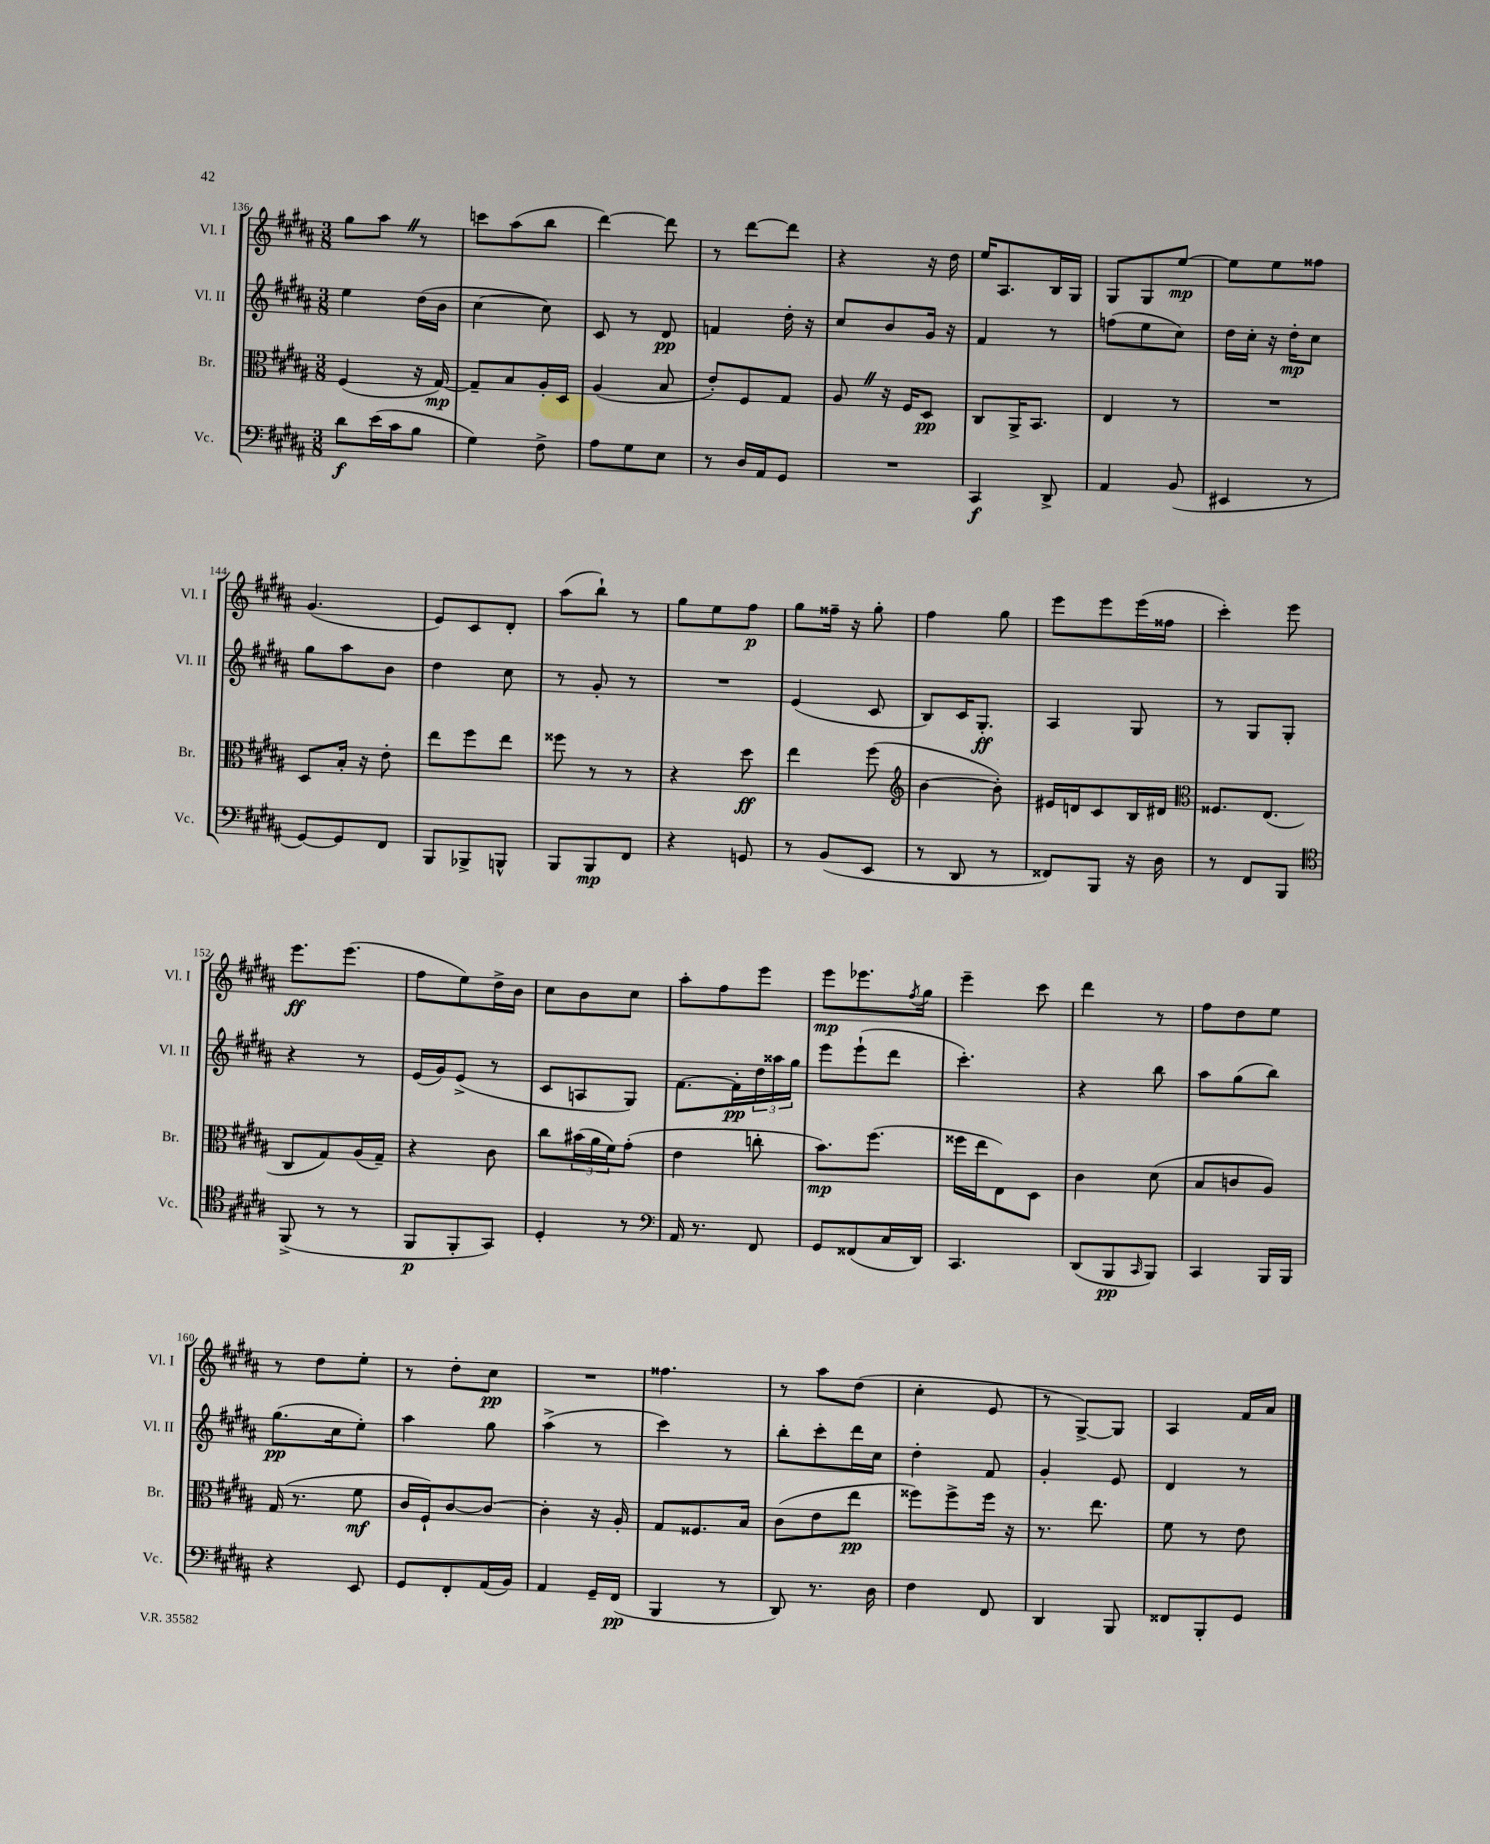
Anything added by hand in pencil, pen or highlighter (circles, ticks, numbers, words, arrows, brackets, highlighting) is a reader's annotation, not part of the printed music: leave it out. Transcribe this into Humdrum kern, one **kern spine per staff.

**kern	**kern	**kern	**kern
*staff4	*staff3	*staff2	*staff1
*clefF4	*clefC3	*clefG2	*clefG2
*k[f#c#g#d#a#]	*k[f#c#g#d#a#]	*k[f#c#g#d#a#]	*k[f#c#g#d#a#]
*M3/8	*M3/8	*M3/8	*M3/8
8d#	(4F#	4ee	8gg#
(16e	.	.	8aa#
16c#	.	.	.
8B	16r	(16dd#	8r
.	[16G#)	16b	.
=	=	=	=
4G#)	8G#~]	[4cc#	8ccc
.	8B	.	(8aa#
8F#^	16A#'	8cc#])	8bb
.	16D#	.	.
=	=	=	=
8A#	(4A#	8c#	[4ddd#)
8G#	.	8r	.
8E	8B	8d#	8ddd#]
=	=	=	=
8r	8e')	4f	8r
16D#	8F#	.	[8ddd#
16AA#	.	.	.
8GG#	8G#	16dd#'	8ddd#]
.	.	16r	.
=	=	=	=
4.r	8A#	8cc#	4r
.	16r	8b	.
.	16F#	.	.
.	8D#	16g#	16r
.	.	16r	16dd#
=	=	=	=
4CC#	8C#	4f#	16ee
.	.	.	8.A#
.	16AA#^	.	.
.	8.BB	.	.
8DD#^	.	8r	16B
.	.	.	16G#
=	=	=	=
4AA#	4E	(8ff	8G#
.	.	8ee	8G#
(8BB	8r	8cc#)	[8ee
=	=	=	=
4EE#	4.r	16dd#	8ee]
.	.	16cc#'	.
.	.	16r	8ee
.	.	16dd#'	.
8r	.	8cc#	8ff##
=	=	=	=
[8GG#)	8D#	8gg#	(4.g#
8GG#]	16B'	8aa#	.
.	16r	.	.
8FF#	8e'	8b	.
=	=	=	=
8BBB	8ee	4dd#	8e)
8BBB-^	8ff#	.	8c#
8BBB^^	8ee	8cc#	8d#'
=	=	=	=
8BBB	8ff##	8r	(8aa#
8BBB	8r	8g#'	8bb`)
8FF#	8r	8r	8r
=	=	=	=
4r	4r	4.r	8gg#
.	.	.	8ee
8GG	8dd#	.	8ff#
=	=	=	=
8r	4ee	(4e	8gg#
(8BB	.	.	16ff##~
.	.	.	16r
8EE	(8ff#	8c#	8gg#'
=	=	=	=
*	*clefG2	*	*
8r	[4b	8B)	4ff#
8DD#	.	16c#	.
.	.	8.G#'	.
8r	8b'])	.	8gg#
=	=	=	=
8FF##)	16e#	4A#	8eee
.	16d	.	.
8BBB	8c#	.	8eee
16r	16B	8G#	(16eee
16D#	16d#	.	16ff##
=	=	=	=
*	*clefC3	*	*
8r	8.F##	8r	4ccc#')
8FF#	.	8G#	.
.	(8.E	.	.
8BBB	.	8G#'	8eee
=	=	=	=
*clefC4	*	*	*
(8FF#^	8C#	4r	8.eee
8r	8G#)	.	.
.	.	.	(8.eee
8r	(16A#	8r	.
.	16G#~)	.	.
=	=	=	=
8FF#	4r	(16e	8ff#
.	.	16g#)	.
8FF#'	.	(8e^	8ee)
8GG#)	8c#	8r	16dd#^
.	.	.	16b
=	=	=	=
4D#'	8cc#	8c#	8cc#
.	(24b#	8A	8b
.	24a#	.	.
.	24f#)	.	.
8r	(8g#'	8G#)	8cc#
=	=	=	=
*clefF4	*	*	*
16AA#	4e	[8.f#	8aa#'
8.r	.	.	.
.	.	.	8ff#
.	.	16f#']	.
8FF#	8cc'	24dd#	8eee
.	.	24aa##	.
.	.	24gg#	.
=	=	=	=
8GG#	8.b)	8eee	8eee
(8FF##	.	(8eee`	8.eee-
.	(8.ff#	.	.
16C#	.	8ddd#	.
.	.	.	8qff#
16DD#)	.	.	16gg#
=	=	=	=
4.CC#	16ff##	4.ccc#')	4eee~
.	16ee	.	.
.	8E)	.	.
.	8D#	.	8ccc#
=	=	=	=
(8DD#	4c#	4r	4ddd#
8BBB	.	.	.
16qqCC#	.	.	.
8BBB)	(8d#	8bb	8r
=	=	=	=
4CC#	8B	8aa#	8ff#
.	8c	(8gg#	8dd#
16BBB	8A#)	8bb)	8ee
16BBB	.	.	.
=	=	=	=
4r	(16G#	(8.gg#	8r
.	8.r	.	.
.	.	.	8dd#
.	.	16cc#	.
8EE	8f#	8ee')	8ee'
=	=	=	=
8GG#	16c#	4aa#	8r
.	16F#`)	.	.
8FF#'	[8c#	.	8dd#'
(16AA#	8c#_	8gg#	8cc#
16BB)	.	.	.
=	=	=	=
4AA#	4c#']	(4aa#^	4.r
16GG#~	16r	8r	.
(16FF#	16A#'	.	.
=	=	=	=
4BBB	8G#	4ccc#)	4.ff##
.	8.F##	.	.
8r	.	8r	.
.	16B	.	.
=	=	=	=
8DD#)	(8c#	8bb'	8r
8.r	8e	8ccc#'	8aa#
.	8ee	16ddd#	(8dd#
16D#	.	16cc#	.
=	=	=	=
4F#	8ff##)	4dd#'	4cc#'
.	8ff##^	.	.
8FF#	16ff##	8f#	8e
.	16r	.	.
=	=	=	=
4DD#	8.r	4g#'	8r
.	.	.	[8G#^)
.	8.ee	.	.
8BBB	.	8e	8G#]
=	=	=	=
8FF##	8f#	4d#	4A#
8BBB'	8r	.	.
8GG#	8e	8r	16f#
.	.	.	16a#
==	==	==	==
*-	*-	*-	*-
